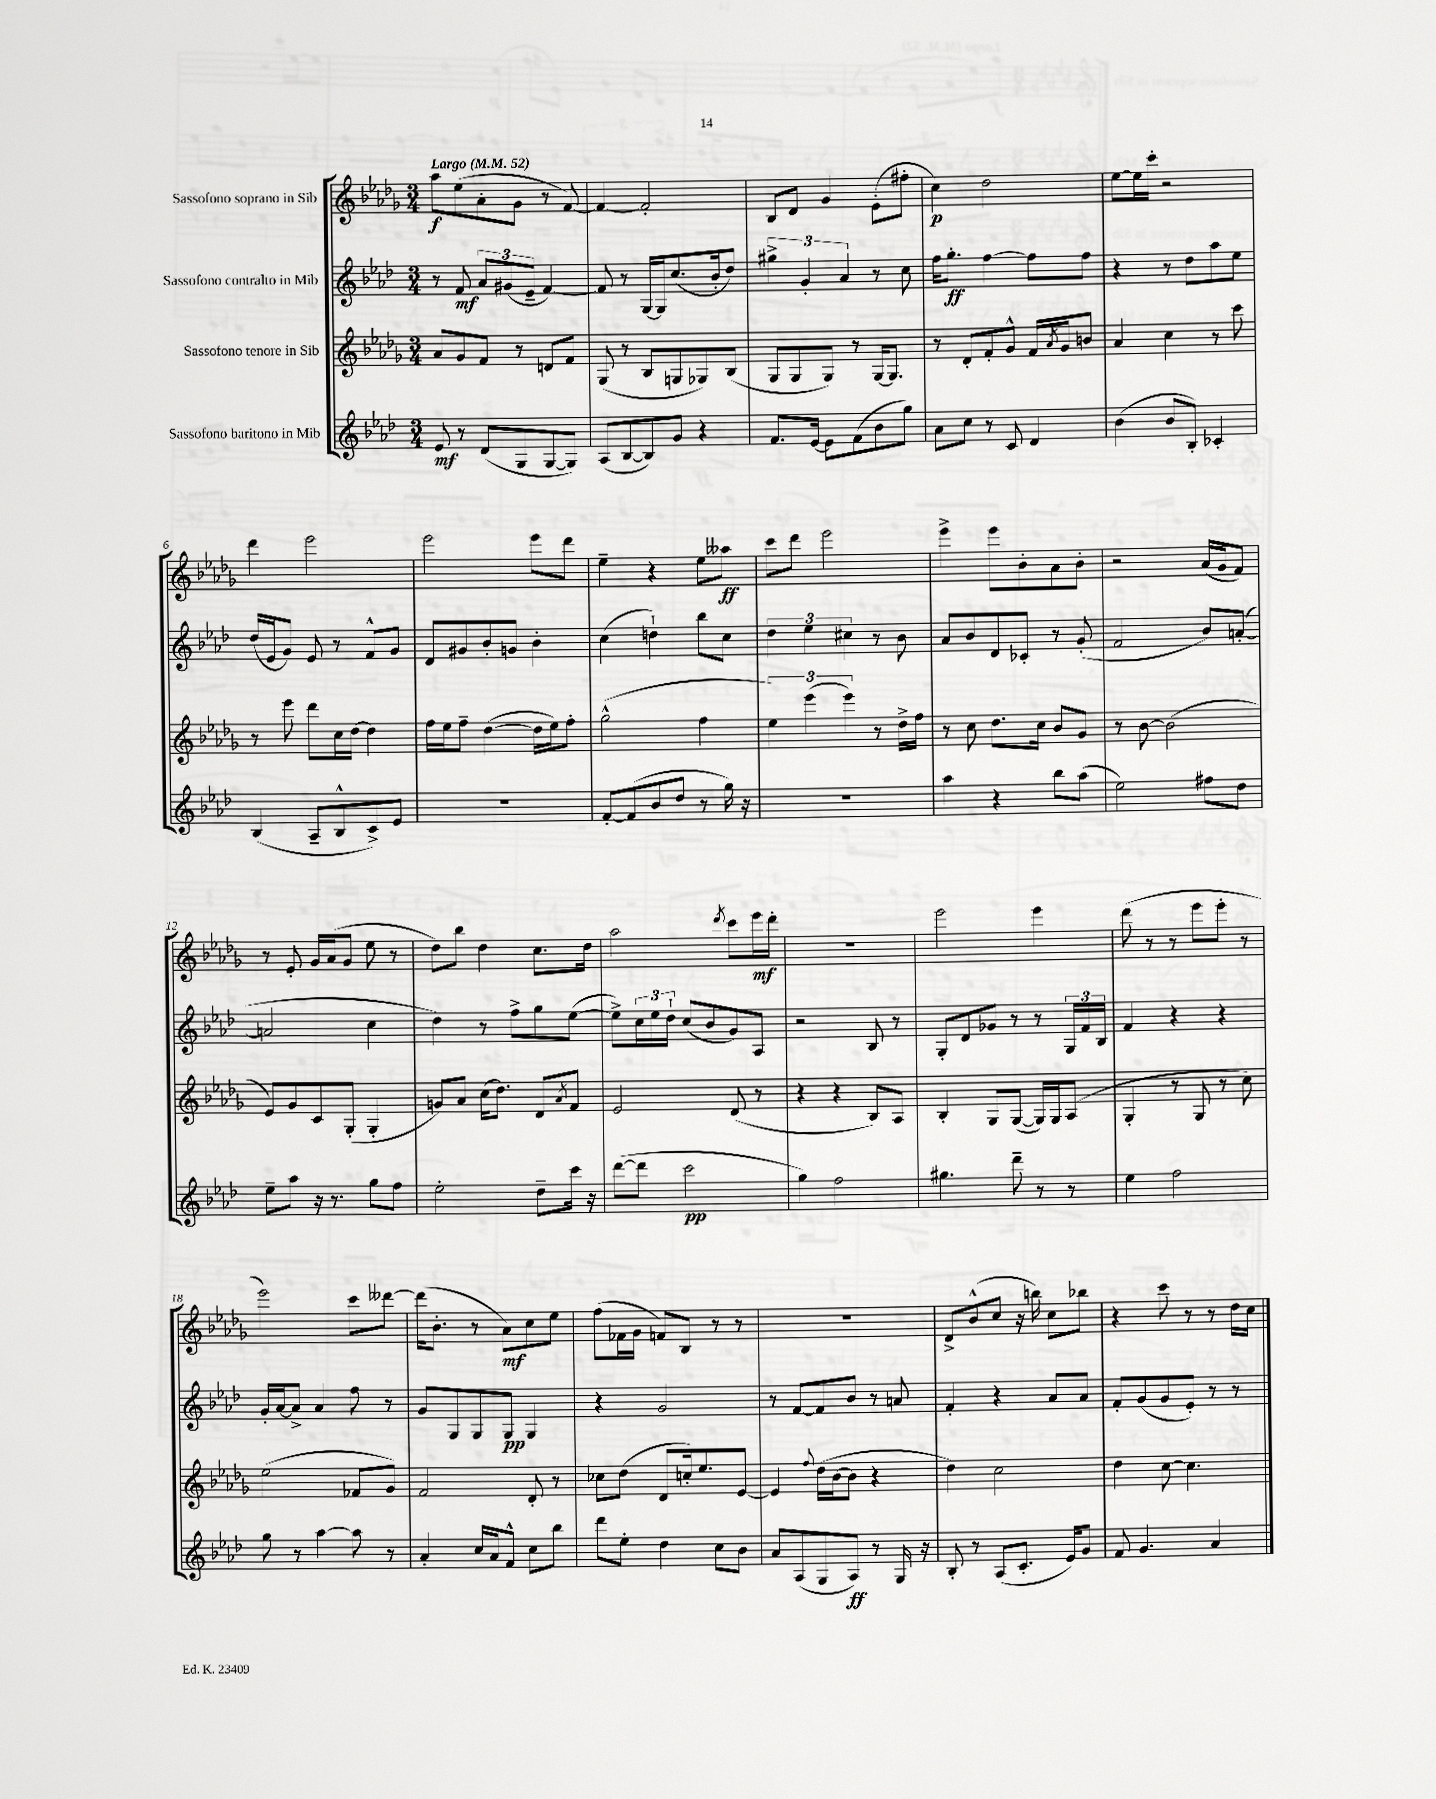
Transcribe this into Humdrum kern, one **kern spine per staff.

**kern	**kern	**kern	**kern
*staff4	*staff3	*staff2	*staff1
*clefG2	*clefG2	*clefG2	*clefG2
*k[b-e-a-d-]	*k[b-e-a-d-g-]	*k[b-e-a-d-]	*k[b-e-a-d-g-]
*M3/4	*M3/4	*M3/4	*M3/4
*MM52	*MM52	*MM52	*MM52
8e-	8a-	8r	8aa-
8r	8g-	8f	(8ee-
(8d-	8f	12a-	8a-'
.	.	(12g#	.
8G	8r	.	8g-
.	.	12e-~	.
[8G	8d	[4f)	8r
8G])	8f	.	[8f)
=	=	=	=
(8A-	(8G-	8f]	4f_
[8B-	8r	8r	.
8B-])	8B-	[16G	2f']
.	.	16G]	.
8g	8G	(8.cc	.
4r	8G-)	.	.
.	.	16b-'	.
.	(8B-	8dd-)	.
=	=	=	=
8.f	8G-	6gg#^	8B-
.	8G-	.	8d-
.	.	6g'	.
[16e-	.	.	.
8e-]	8G-)	.	4g-
.	.	6a-	.
(8f	8r	.	.
8b-	[16G-	8r	(8e-'
.	8.G-]	.	.
8gg)	.	8cc	8ff#'
=	=	=	=
8a-	8r	16ff	4cc)
.	.	8.gg'	.
8cc	8d-'	.	.
8r	8f'	[4ff	2dd-
8c	8g-^^	.	.
4d-	16f	8ff]	.
.	8qa-	.	.
.	16g-	.	.
.	8b	8ff	.
=	=	=	=
(4b-	4a-	4r	[8ee-
.	.	.	16ee-]
.	.	.	16ccc'
8b-	4cc	8r	2r
8B-')	.	8dd-	.
4c-'	8r	8aa-	.
.	8ccc	8ee-	.
=	=	=	=
(4B-	8r	(16dd-	4ddd-
.	.	16e-	.
.	8eee-	8g)	.
8A-~	8ddd-	8e-	2eee-
8B-^^	16cc	8r	.
.	[16dd-	.	.
8c^)	4dd-]	8f^^	.
8e-	.	8g	.
=	=	=	=
2.r	16ff	8d-	2eee-
.	16ee-	.	.
.	8ff~	8g#	.
.	([4dd-	8b-'	.
.	.	8g	.
.	16dd-]	4b-'	8eee-
.	16ee-)	.	.
.	8ff'	.	8ddd-
=	=	=	=
[8f'	(2gg-^^	(4cc	4ee-~
(8f]	.	.	.
8b-	.	4dd`)	4r
8dd-	.	.	.
8r	4ff	8bb-	8ee-
16gg)	.	8cc	8aa--
16r	.	.	.
=	=	=	=
2.r	6ee-)	6dd-	8ccc
.	.	.	8ddd-
.	(6eee-	6ee-	.
.	.	.	2eee-
.	6eee-)	6cc#	.
.	8r	8r	.
.	16dd-^	8b-	.
.	16ff	.	.
=	=	=	=
4aa-	8r	8a-	4eee-^
.	8cc	8b-	.
4r	8.dd-	8d-	8eee-
.	.	8c-'	8b-'
.	16cc	.	.
8bb-	8b-	8r	8a-
(8aa-	8g-	(8g'	8b-'
=	=	=	=
2ee-)	8r	2f	2r
.	[8b-	.	.
.	(2b-]	.	.
8ff#	.	8b-)	(16a-
.	.	.	16g-
8dd-	.	([8a'	8f)
=	=	=	=
8ee-~	8e-)	2a]	8r
8aa-	8g-	.	8e-'
16r	8c	.	16g-
8.r	.	.	(16a-
.	(8G-'	.	8g-
8gg	4G-'	4cc	8ee-
8ff	.	.	8r
=	=	=	=
2ee-'	8g)	4dd-)	8dd-)
.	8a-	.	8bb-
.	(16cc	8r	4dd-
.	8.dd-)	.	.
.	.	8ff^	.
8dd-~	8d-	8gg	8.cc
.	8qa-	.	.
16ccc	8f	([8ee-	.
16r	.	.	16dd-
=	=	=	=
([8ddd-	2e-	8ee-^])	2aa-
8ddd-]	.	24cc	.
.	.	24ee-	.
.	.	24dd-`	.
2ccc	.	(8cc	.
.	.	8b-	.
.	.	.	8qddd-
.	(8d-	8g)	8ccc
.	8r	8A-	16eee-
.	.	.	16ddd-'
=	=	=	=
4gg)	4r	2r	2.r
2ff	4r	.	.
.	8B-)	8B-	.
.	8A-	8r	.
=	=	=	=
4.gg#	4B-'	8G'	2eee-
.	.	8d-	.
.	8G-	8g-	.
8ddd-~	([8G-	8r	.
8r	16G-])	8r	4eee-
.	16G-	.	.
8r	(8A-	24G	.
.	.	24f	.
.	.	24B-	.
=	=	=	=
4ee-	4G-'	4f	(8ddd-
.	.	.	8r
2ff	8r	4r	8r
.	8G-	.	8eee-
.	8r	4r	8eee-'
.	8cc)	.	8r
=	=	=	=
8gg	(2ee-	16g'	2eee-)
.	.	[16a-	.
8r	.	8a-^]	.
[4aa-	.	4a-	.
8aa-]	8f-	8ff	8ccc
8r	8g-)	8r	[8ddd--
=	=	=	=
4a-'	2f	8g	(16ddd--]
.	.	.	8.b-'
.	.	8G	.
16cc	.	8G	8r
16a-	.	.	.
8f^^	.	8G	8a-)
8cc	8d-'	4G	8cc
8bb-	8r	.	8ee-
=	=	=	=
8ddd-	8cc-	4r	(8ff
8ee-'	(8dd-	.	16f-
.	.	.	16g-
4dd-	8d-	2g	8f)
.	16cc')	.	8B-
.	8.ee-	.	.
8cc	.	.	8r
8b-	[8e-	.	8r
=	=	=	=
8a-	4e-]	8r	2.r
(8A-	.	[8f	.
.	8qqff	.	.
8G	(16dd-	8f]	.
.	[16b-	.	.
8A-)	8b-]	8b-	.
8r	4r	8r	.
16G	.	8a	.
16r	.	.	.
=	=	=	=
8B-'	4dd-)	4f'	8d-^
8r	.	.	(8b-^^
(8A-	2cc	4r	8cc
8.c'	.	.	16r
.	.	.	16bb)
.	.	8a-	8cc
16e-)	.	.	.
8g	.	8a-	8bb-
=	=	=	=
8f	4dd-	8f'	4r
4.g	.	(8g	.
.	[8cc	8g	8ccc
.	4.cc]	8e-')	8r
4a-	.	8r	8r
.	.	8r	16dd-
.	.	.	16cc
==	==	==	==
*-	*-	*-	*-
